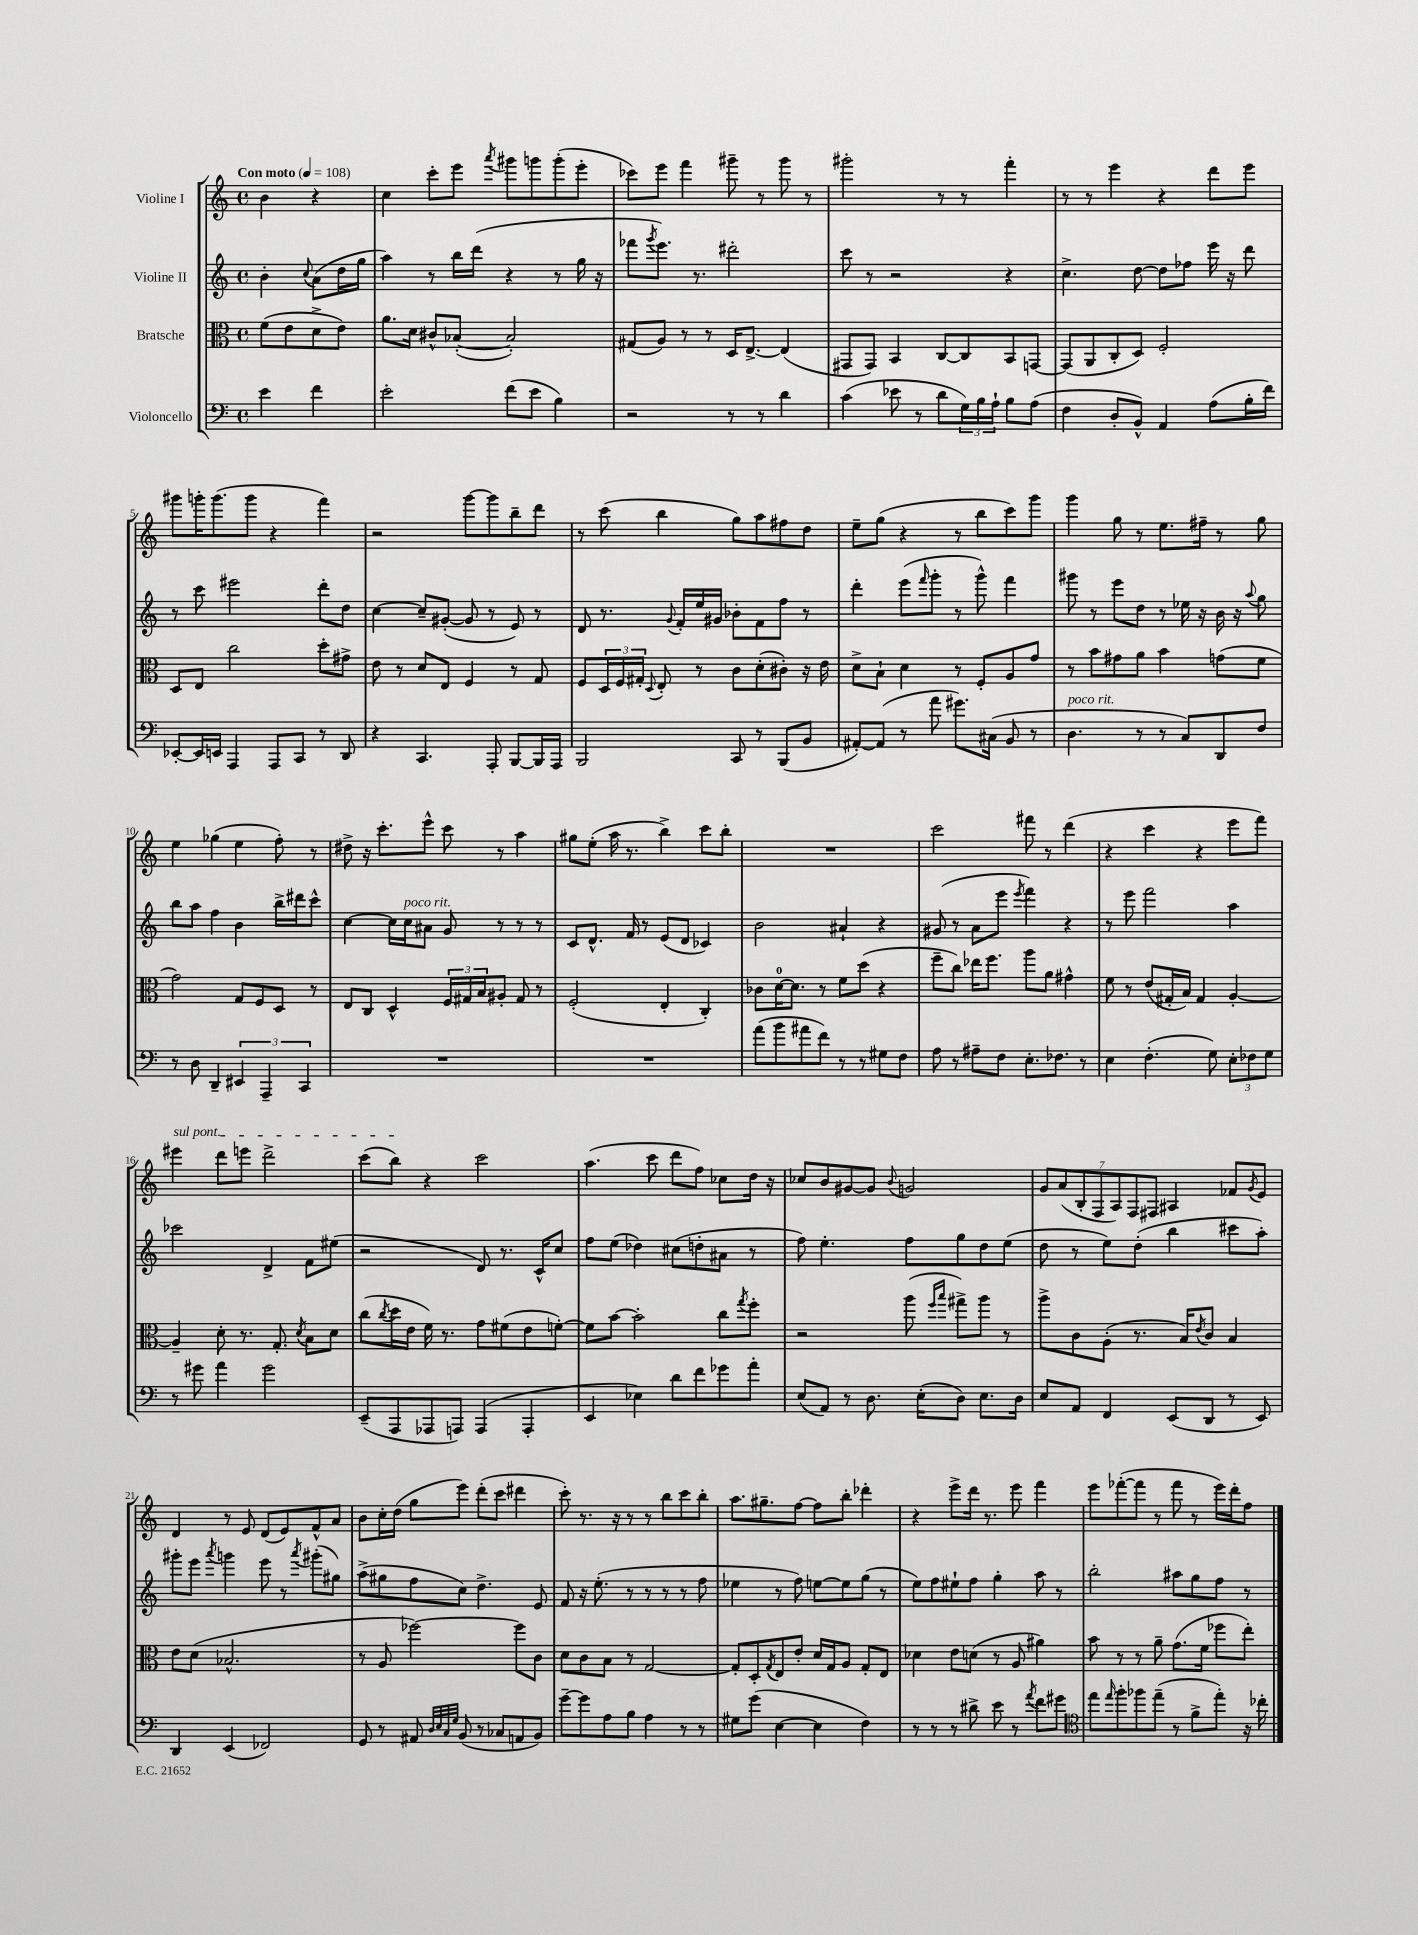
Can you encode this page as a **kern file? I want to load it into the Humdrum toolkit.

**kern	**kern	**kern	**kern
*part4	*part3	*part2	*part1
*staff4	*staff3	*staff2	*staff1
*I"Violoncello	*I"Bratsche	*I"Violine II	*I"Violine I
*clefF4	*clefC3	*clefG2	*clefG2
*k[]	*k[]	*k[]	*k[]
*M4/4	*M4/4	*M4/4	*M4/4
*met(c)	*met(c)	*met(c)	*met(c)
*MM108	*MM108	*MM108	*MM108
=	=	=	=
!	!	!	!LO:TX:a:B:t=Con moto
4e\	(8f\L	4b'\	4b\
.	8e\	.	.
.	.	8qqcc/	.
4f\	8d^\	(8a\L	4r
.	8e\J)	16dd\L	.
.	.	16gg\JJ	.
=1	=1	=1	=1
2e'\	8.a\L	4aa\)	4cc\
.	16d\Jk	.	.
.	8c#X^^/L	8r	8ccc'\L
.	([8B-X'/J	16bb\LL	8eee\J
.	.	(16ddd\JJ	.
.	.	.	8qaaa/
(8f\L	2B-'/])	4r	8ggg#X\L
8e\J	.	.	8gggn\
4B\)	.	8r	(8ggg'\
.	.	16gg\	8eee'\J
.	.	16r	.
=2	=2	=2	=2
2r	(8G#X/L	8fff-X\L	8ccc-X\L)
.	.	8qggg/	.
.	8A/J)	8.eee\J)	8eee\J
.	8r	.	4fff\
.	.	8.r	.
.	8r	.	.
8r	16D/KL	2ddd#X'\	8ggg#X~\
.	[8.E^/J	.	.
8r	.	.	8r
4d\	(4E/]	.	8ggg#\
.	.	.	8r
=3	=3	=3	=3
(4c\	8GG#X/L	8ccc\	2ggg#X'\
.	8GG#/J)	8r	.
8e-X\	4BB/	2r	.
8r	.	.	.
8d\L	[8C/L	.	8r
24G\L)	8C/]	.	8r
24B\	.	.	.
24A`\JJ	.	.	.
8B\L	8BB/	4r	4fff'\
(8A\J	[8GGn/J	.	.
=4	=4	=4	=4
4F\	(8GG/L]	4.cc^\	8r
.	8AA/	.	8r
8D'/L	8C'/	.	4eee\
8BB^^/J)	8D/J)	[8dd\	.
4AA/	2F'/	8dd\L]	4r
.	.	8ff-X\J	.
(8A\L	.	16eee\	8ddd\L
.	.	16r	.
16B'\L	.	8ddd\	8eee\J
16f\JJ)	.	.	.
!!LO:LB:g=z
=5	=5	=5	=5
[8EE-X'/L	8D/L	8r	8ggg#X\L
16EE-/L]	8E/J	8ccc\	16gggn'\K
16EEn/JJ	.	.	(8.ggg\
4AAA/	2cc\	2eee#X\	.
.	.	.	8ggg\J
8AAA/L	.	.	4r
8CC/J	.	.	.
8r	8dd'\L	8ddd'\L	4fff\)
8DD/	8g#X^\J	8dd\J	.
=6	=6	=6	=6
4r	8e\	[4cc\	2r
.	8r	.	.
4.CC/	8d/L	8cc~/L]	.
.	8E/J	([8g#X'/J	.
.	4F/	8g#/]	[8ggg\L
8AAA'/	.	8r	8ggg\]
[8BBB/L	8r	8e/)	8bb~\
16BBB/L]	8G/	8r	8ddd\J
16AAA/JJ	.	.	.
=7	=7	=7	=7
2BBB/	8F/L	8d/	8r
.	24D/L	8.r	(8ccc\
.	24F/	.	.
.	24G#X'/JJ	.	.
.	8qqD/	.	.
.	8E'/	.	4bb\
.	.	8qqg/	.
.	.	16f'/LL	.
.	8r	16ee/	.
.	.	16g#X/JJ	.
8CC/	8c\L	8b-X'\L	8gg\L)
8r	(8d'\	8f\	8aa\
(8BBB/L	8c#X'\J)	8ff\J	8ff#X\
8BB/J	16r	8r	8dd\J
.	16e\	.	.
=8	=8	=8	=8
[8AA#X'/L)	8d^\L	4ddd'\	8ee~\L
(8AA#/J]	8B`\J	.	(8gg\J
8r	4d\	(8eee\L	4r
.	.	16qqfff/	.
8a\	.	8ggg'\J	.
8.g#X\L)	8r	8r	8r
.	8F'/L	8ggg^^\)	8bb\L
(16C#X\Jk	.	.	.
8BB/	8A/	4fff\	8ccc\)
8r	8g/J	.	8ggg\J
=9	=9	=9	=9
!LO:TX:a:i:t=poco rit.	!	!	!
4.D\	8r	8ggg#X\	4ggg\
.	8b\L	8r	.
.	8g#X\	8eee\L	8gg\
8r	8a\J	8dd\J	8r
8r	4b\	8r	8.ee\L
8C/L)	.	16ee-X\	.
.	.	16r	16ff#X~\Jk
8DD/	(8gn\L	16b\	8r
.	.	16r	.
.	.	8qqaa/	.
8F/J	8f\J	8gg\	8gg\
!!LO:LB:g=z
=10	=10	=10	=10
8r	2g\)	8bb\L	4ee\
8D\	.	8aa\J	.
4DD~/	.	4ff\	(4gg-X\
6EE#X/	8G/L	4b\	4ee\
.	8F/	.	.
6AAA~/	.	.	.
.	8D/J	16bb^\LL	8ff'\)
.	.	16ddd#X\J	.
6CC/	.	.	.
.	8r	8ccc^^\J	8r
=11	=11	=11	=11
1r	8E/L	[4cc\	8dd#X^\
.	8C/J	.	16r
.	.	.	8.ccc'\L
.	4D^^/	16cc\LL]	.
!	!	!LO:TX:a:i:t=poco rit.	!
.	.	16cc\J	.
.	.	8a#X\J	8eee^^\J
.	24F/LL	8g/	8ccc\
.	24G#X/	.	.
.	24B/J	.	.
.	8A#X'/J	8r	8r
.	8G#/	8r	4aa\
.	8r	8r	.
=12	=12	=12	=12
1r	(2F'/	8c/L	8gg#X\L
.	.	8.d^^/J	(8ee'\J
.	.	.	16aa\
.	.	16f/	8.r
.	.	8r	.
.	4E'/	(8e/L	4bb^\)
.	.	8d/J	.
.	4C'/)	4c-X/)	8ccc\L
.	.	.	8bb'\J
=13	=13	=13	=13
(8a\L	8c-X\L	2b\	1r
8b\	[16d\K	.	.
.	8.d\J]	.	.
8a#X\	.	.	.
8f\J)	8r	.	.
8r	8f\L	4a#X`/	.
8r	(8dd\J	.	.
8G#X\L	4r	4r	.
8F\J	.	.	.
=14	=14	=14	=14
8A\	8ff~\L	(8g#X/	2ccc\
8r	8cc\J)	8r	.
8A#X~\L	16ee-X\KL	8a\L	.
.	8.ff\J	.	.
8F\J	.	8eee\J	.
.	.	8qeee/	.
8.E'\L	8aa\L	4fff\)	8fff#X\
.	8a\J	.	8r
8.F-X\J	.	.	.
.	4g#X^^\	4r	(4ddd\
8r	.	.	.
=15	=15	=15	=15
4E\	8f\	8r	4r
.	8r	8eee\	.
(4.F'\	(8e/L	2fff\	4ccc\
.	16G#X'/L	.	.
.	16B/JJ)	.	.
.	4G#/	.	4r
8G\)	.	.	.
12E'\L	[4A'/	4aa\	8eee\L
12F-X\	.	.	.
.	.	.	8fff\J)
12G\J	.	.	.
!!LO:LB:g=z
=16	=16	=16	=16
!	!	!	!LO:TX:a:i:t=sul pont.
8r	4A~/]	2ccc-X\	4eee#X\
8g#X\	.	.	.
4a\	8d'\	.	8ddd\L
.	8.r	.	8eeen\J
2g#\	.	4d^/	2ddd^\
.	8.G'/	.	.
.	8qd/	.	.
.	8B\L	8f\L	.
.	8d\J	(8ee#X\J	.
=17	=17	=17	=17
(8EE~/L	(8cc\L	2r	(8ccc\L
.	8qcc/	.	.
8AAA/	16dd\L	.	8bb\J)
.	16e\JJ	.	.
8AAA-X/	16f\)	.	4r
.	8.r	.	.
8AAAn/J)	.	.	.
(4AAA/	8g\L	8d/)	2ccc\
.	(8f#X\	8.r	.
4AAA'/	8e\	.	.
.	.	16c^^/KL	.
.	[8fn'\J)	8cc/J	.
=18	=18	=18	=18
4EE/	8f\L]	8ff\L	(4.aa\
.	[8b\J	(8ee\J	.
4E-X\)	2b'\]	4dd-X\)	.
.	.	.	8ccc\
8d\L	.	(8cc#X\L	8ddd\L
8f\	.	8ddn'\	8ff\J)
8g-X\	8cc\L	8a#X\J	8cc-X\L
.	8qgg/	.	.
8a'\J	8ff'\J	8r	16dd\Jk
.	.	.	16r
=19	=19	=19	=19
(8E/L	2r	8ff\)	8cc-X/L
8AA/J)	.	4.ee'\	8b/
8r	.	.	[8g#X/
8.D\	.	.	8g#/J]
.	.	.	8qqb/
.	(8aa\	8ff\L	2gn/
(16E'\KL	.	.	.
.	16qqff/LL	.	.
.	16qqbb/JJ	.	.
8D\J)	8gg#X^\L)	8gg\	.
8.E\L	8aa\J	8dd\	.
.	8r	(8ee\J	.
16D\Jk	.	.	.
=20	=20	=20	=20
8E/L	8aa^\L	8dd\	14g/L
.	.	.	(14a/
8AA/J	8c\	8r	.
.	.	.	14B'/
.	.	.	14F/
4FF/	(8A'\J	8ee\L)	.
.	.	.	14A/)
.	.	.	14F/
.	8.r	(8dd'\J	.
.	.	.	14F#X/J
(8EE/L	.	4bb\	4A#X/
.	16B/KL)	.	.
.	8qe/	.	.
8DD/J	8c/J	.	.
8r	4B/	8ccc#X\L	8f-X/L
.	.	.	8qg/
8EE/)	.	8aa'\J)	8e/J
!!LO:LB:g=z
=21	=21	=21	=21
4DD/	8e\L	8ggg#X'\L	4d/
.	(8d\J	8eee\J	.
.	.	8qaaa/	.
(4EE/	2.B-X^^/	4gggn\	8r
.	.	.	8e/
2FF-X/)	.	8eee\	(8d/L
.	.	8r	8e/)
.	.	8qaaa/	.
.	.	(8ggg#X'\L	8f^^/
.	.	8gg#X\J)	8a/J
=22	=22	=22	=22
8GG/	8r	(8aa^\L	8b\L
8r	8A/	8gg#X\	16cc'\L
.	.	.	(16dd\JJ
8AA#X/	[2ff-X\)	8ff\	8gg\L
32qqD/LLL	.	.	.
32qqE/	.	.	.
32qqC/	.	.	.
32qqG/JJJ	.	.	.
(8BB/	.	8cc\J)	8eee\J)
8r	.	4.dd^\	(8ddd'\L
8C-X/L	.	.	8ccc\J
8AAn/	8ff-\L]	.	4ddd#X\
8BB/J)	8c\J	8e/	.
=23	=23	=23	=23
[8g~\L	8d\L	8f/	8ccc'\)
8g\]	8c\	16r	8.r
.	.	(8.ee'\	.
8A\	8B\J	.	.
.	.	.	16r
8B\J	8r	8r	8r
4A\	[2G/	8r	8r
.	.	8r	8bb\L
8r	.	8r	8ccc\
8r	.	8ff\	8bb'\J
=24	=24	=24	=24
8G#X\L	8G'/L]	4ee-X\	8.aa\L
(8g\J	8D'/	.	.
.	.	.	8.gg#X~\
.	8qG/	.	.
[4E\	8E/	8r	.
.	8e'/J	8ff\)	[8ff\J
4E\]	16d/LL	[8een\L	8ff\L]
.	16G/J	.	.
.	8A/J	8ee\]	8bb'\J
4F\)	8G'/L	(8gg\J	4ddd-X'\
.	8E/J	8r	.
=25	=25	=25	=25
8r	4d-X\	8ee\L)	4r
8r	.	8ff\	.
8r	8e\L	8ee#X`\	8eee^\L
8d#X^\	(8dn\J	8ff\J	16ddd\Jk
.	.	.	8.r
8e\	8r	4gg'\	.
8r	8A/	.	8eee\
8qa/	.	.	.
8f\L	4a#X\)	8aa\	4fff\
8g#X\J	.	8r	.
=26	=26	=26	=26
*clefC4	*	*	*
8ee\L	8b\	2bb'\	8eee\L
16qqee/	.	.	.
8ff'\	8r	.	([8fff-X'\
8ff-X\	8r	.	8fff-\J]
(8ee~\J	8a~\	.	8r
8r	(8.g\L	8aa#X\L	8fff-\
8f^\L	.	8gg\	8r
.	16f\Jk	.	.
8ee'\J)	8ff-X\L	8ff\J	16eee\LL)
.	.	.	16ddd'\J
16r	8ee'\J)	8r	8ff\J
16cc-X'\	.	.	.
==	==	==	==
*-	*-	*-	*-
